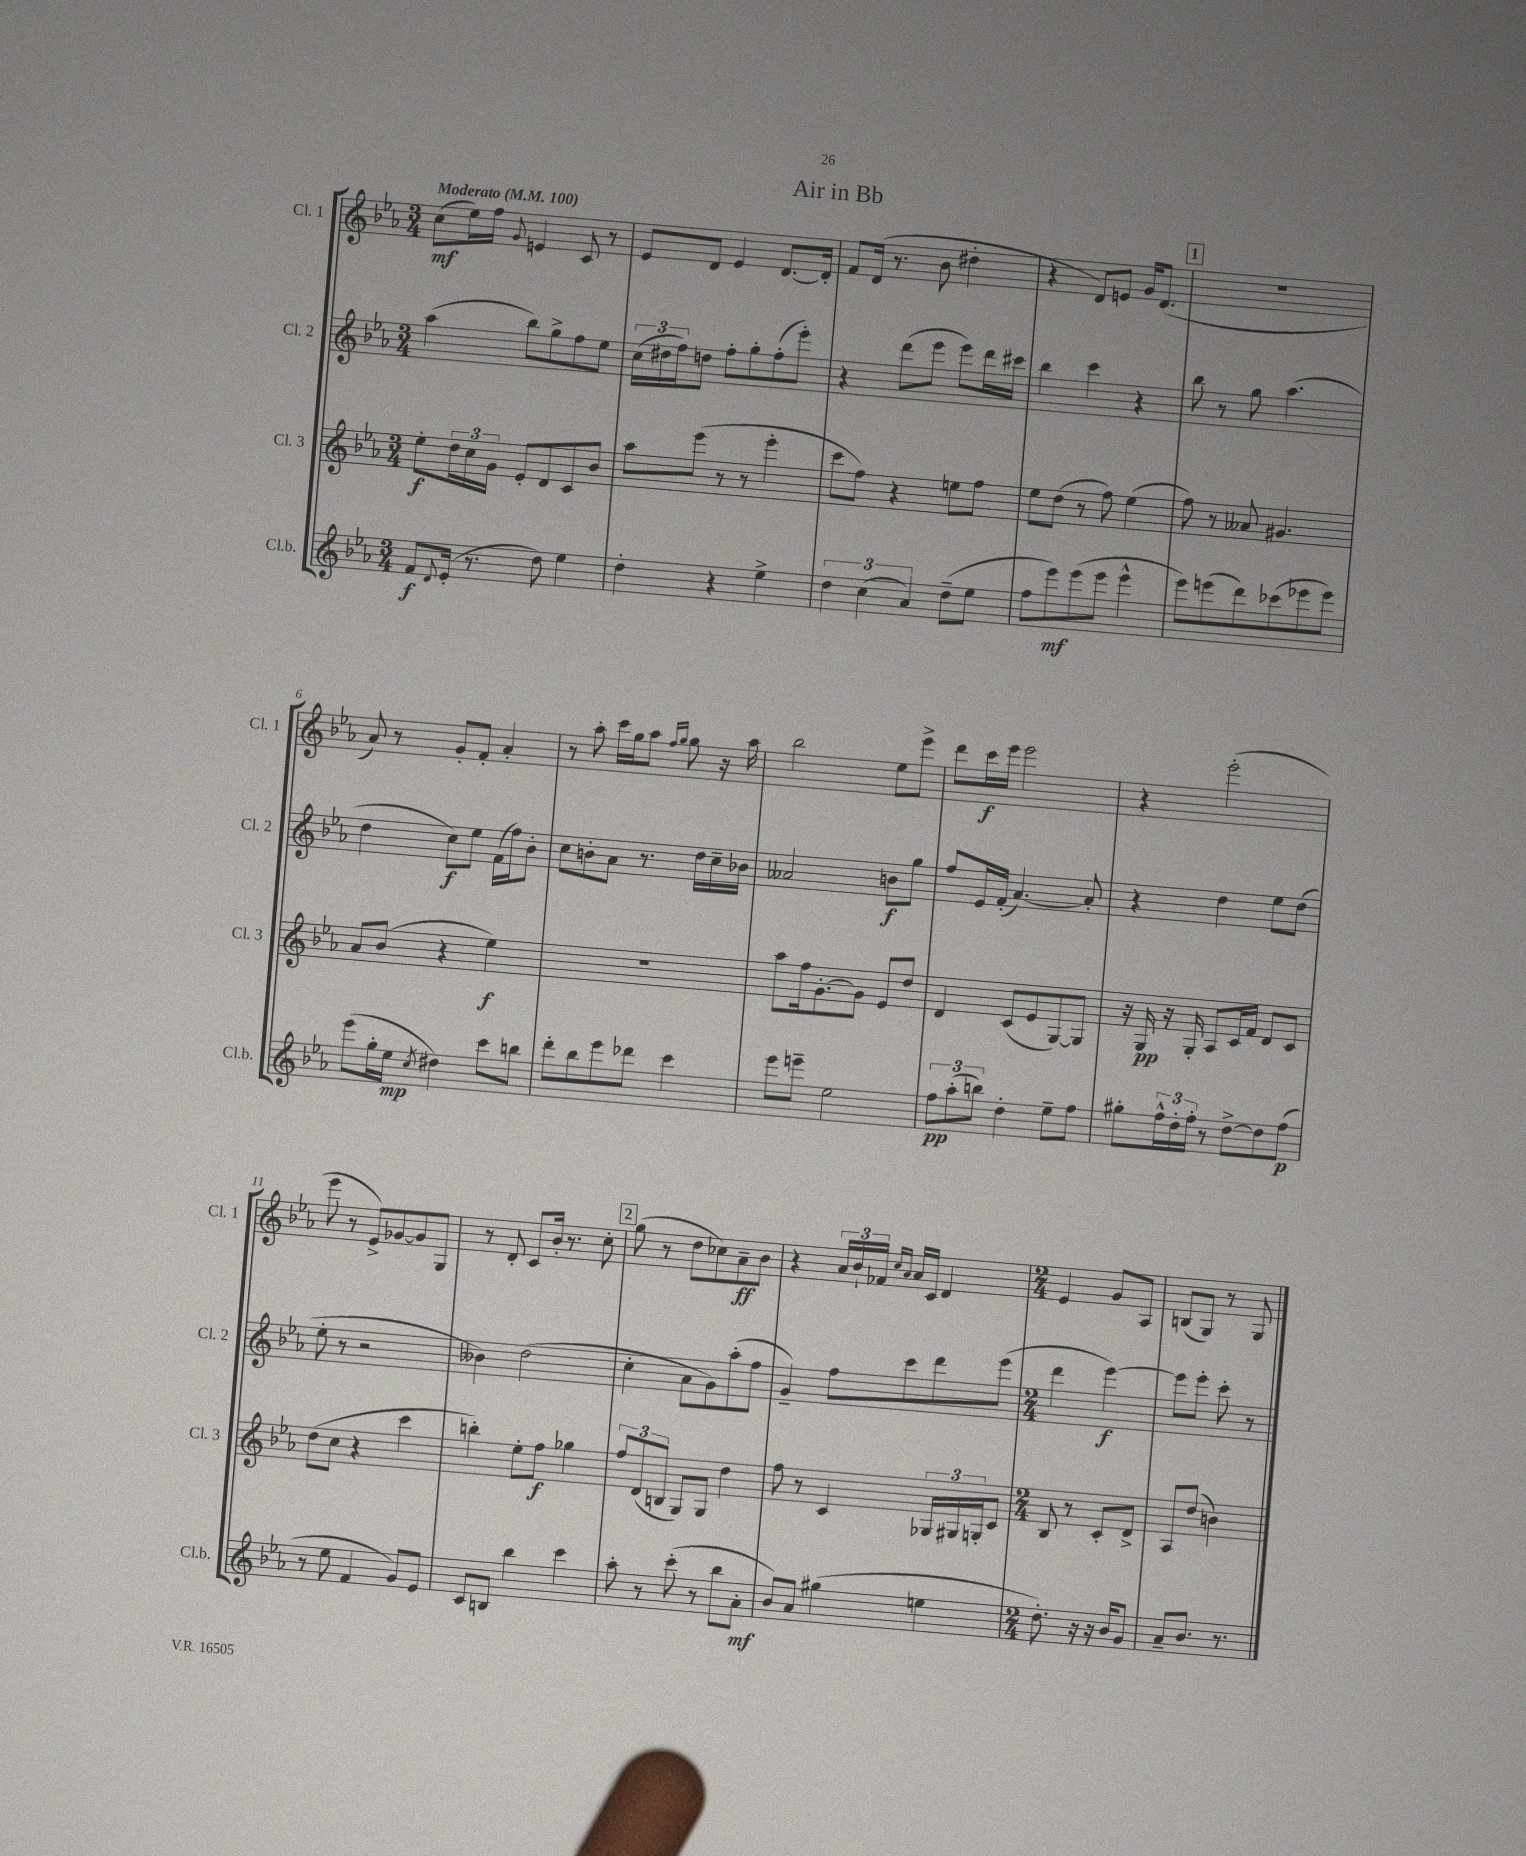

**kern	**kern	**kern	**kern
*staff4	*staff3	*staff2	*staff1
*clefG2	*clefG2	*clefG2	*clefG2
*k[b-e-a-]	*k[b-e-a-]	*k[b-e-a-]	*k[b-e-a-]
*M3/4	*M3/4	*M3/4	*M3/4
*MM100	*MM100	*MM100	*MM100
8f	8ee-'	(4aa-	(8cc
8qqd	.	.	.
(16e-'	24dd	.	16ee-)
.	24cc	.	.
8.r	.	.	16ff
.	24g	.	.
.	.	.	8qqg
.	8e-'	8bb-)	4e
8dd)	8d	8gg^	.
4ee-	8c	8ff	8c
.	8b-	8ee-	8r
=	=	=	=
4dd'	8aa-	(24cc	8e-
.	.	24dd#	.
.	.	24ff)	.
.	(8eee-	8dd	8d
4r	8r	8ff'	4e-
.	8r	8gg'	.
4ee-^	4eee-'	(8ff'	[8.d
.	.	8eee-')	.
.	.	.	16d']
=	=	=	=
6dd	8ccc	4r	8f
.	8ff)	.	(16d
(6cc	.	.	.
.	.	.	8.r
.	4r	(8ddd	.
6a-)	.	.	.
.	.	8eee-	8b-
(8dd~	8ee	8eee-)	4dd#'
8ee-	8ff	16ddd	.
.	.	16ccc#	.
=	=	=	=
8ff	8ee-	4bb-	4r
8eee-)	(8dd	.	.
(8eee-	8r	4ccc	8d)
8eee-	8ff)	.	8e
4eee-^^	(4ee-	4r	16g
.	.	.	(8.d
=	=	=	=
8eee-)	8ff)	8bb-	2.r
(8eee	8r	8r	.
8ddd)	8a--	8gg	.
(8ccc-	4.g#	(4.aa-	.
8eee-	.	.	.
8eee-)	.	.	.
=	=	=	=
(8eee-	8a-	4dd	8a-)
16gg'	(8b-	.	8r
16ee-	.	.	.
8qcc	.	.	.
4dd#)	4r	8cc)	8g'
.	.	8ee-	8f'
8ccc	4ee-)	(16f	4a-'
.	.	16ff)	.
8bb	.	8b-'	.
=	=	=	=
8ddd'	2.r	8cc	8r
8bb-	.	8b'	8aa-'
8eee-	.	8a-	16ccc
.	.	.	16gg
8ddd-	.	8.r	8aa-
.	.	.	16qqff
.	.	.	16qqgg
4ccc	.	.	8gg
.	.	16dd	.
.	.	16cc~	16r
.	.	16b-	16aa-
=	=	=	=
8eee-	8aa-	2a--	2bb-
8eee~	16ff	.	.
.	[8.g'	.	.
2ee-	.	.	.
.	8g]	.	.
.	8e-	8b	8ee-
.	8dd	8gg	8eee-^
=	=	=	=
12ff	4d	8ff	8ddd
(12aa-'	.	.	.
.	.	16e-	16ccc
12bb)	.	.	.
.	.	(16f'	16eee-
4dd'	(8c	[4.a-)	2eee-
.	8e-	.	.
8ee-~	[8G)	.	.
8ff	8G]	8a-']	.
=	=	=	=
8gg#'	16r	4r	4r
.	16G	.	.
24ff^^	16r	.	.
24dd'	.	.	.
.	16G'	.	.
24ff'	.	.	.
8r	8A-	4dd	(2eee-'
[8dd^	16c	.	.
.	16f	.	.
8dd]	8d	8ee-	.
(8ff	8c	(8dd	.
=	=	=	=
8r	(8dd	8ee-'	8eee-
8ee-	8cc	8r	8r
4f	4r	2r	8e-^)
.	.	.	[8g-
8g)	4ccc	.	8g-]
8e-	.	.	8G
=	=	=	=
8c	4bb')	4b--)	8r
8B	.	.	8d'
4bb-	8ee-'	(2dd	8c
.	8ff	.	16b-'
.	.	.	8.r
4ccc	4gg-	.	.
.	.	.	8cc'
=	=	=	=
8aa-'	12ff	4cc'	(8gg
.	(12d	.	.
8r	.	.	8r
.	12B	.	.
(8ccc'	8G)	8a-	8dd
8r	8G	8g)	8cc-)
8bb-	4dd	(8aa-'	8a-~
8a-'	.	8ff	8b-
=	=	=	=
8b-)	8ff	4g~)	4r
8a-	8r	.	.
(4gg#	4c	8ff	24a-
.	.	.	24b-`
.	.	.	24f-
.	.	.	16qqcc
.	.	.	16qqa-
.	.	8ccc	16a-
.	.	.	16c
4ee	24G-	8ddd	4d
.	24G#	.	.
.	24G'	.	.
.	8c	(8eee-	.
=	=	=	=
*M2/4	*M2/4	*M2/4	*M2/4
8.dd')	8B-	4ddd	4e-
.	8r	.	.
16r	.	.	.
16r	8c'	[4eee-)	8g
16b-	.	.	.
8g	8d^	.	8A-
=	=	=	=
8a-~	8A-	8eee-]	(8B
8.b-	(8dd	8eee-'	8G)
.	4b)	8ccc'	8r
8.r	.	.	.
.	.	8r	8G
==	==	==	==
*-	*-	*-	*-
